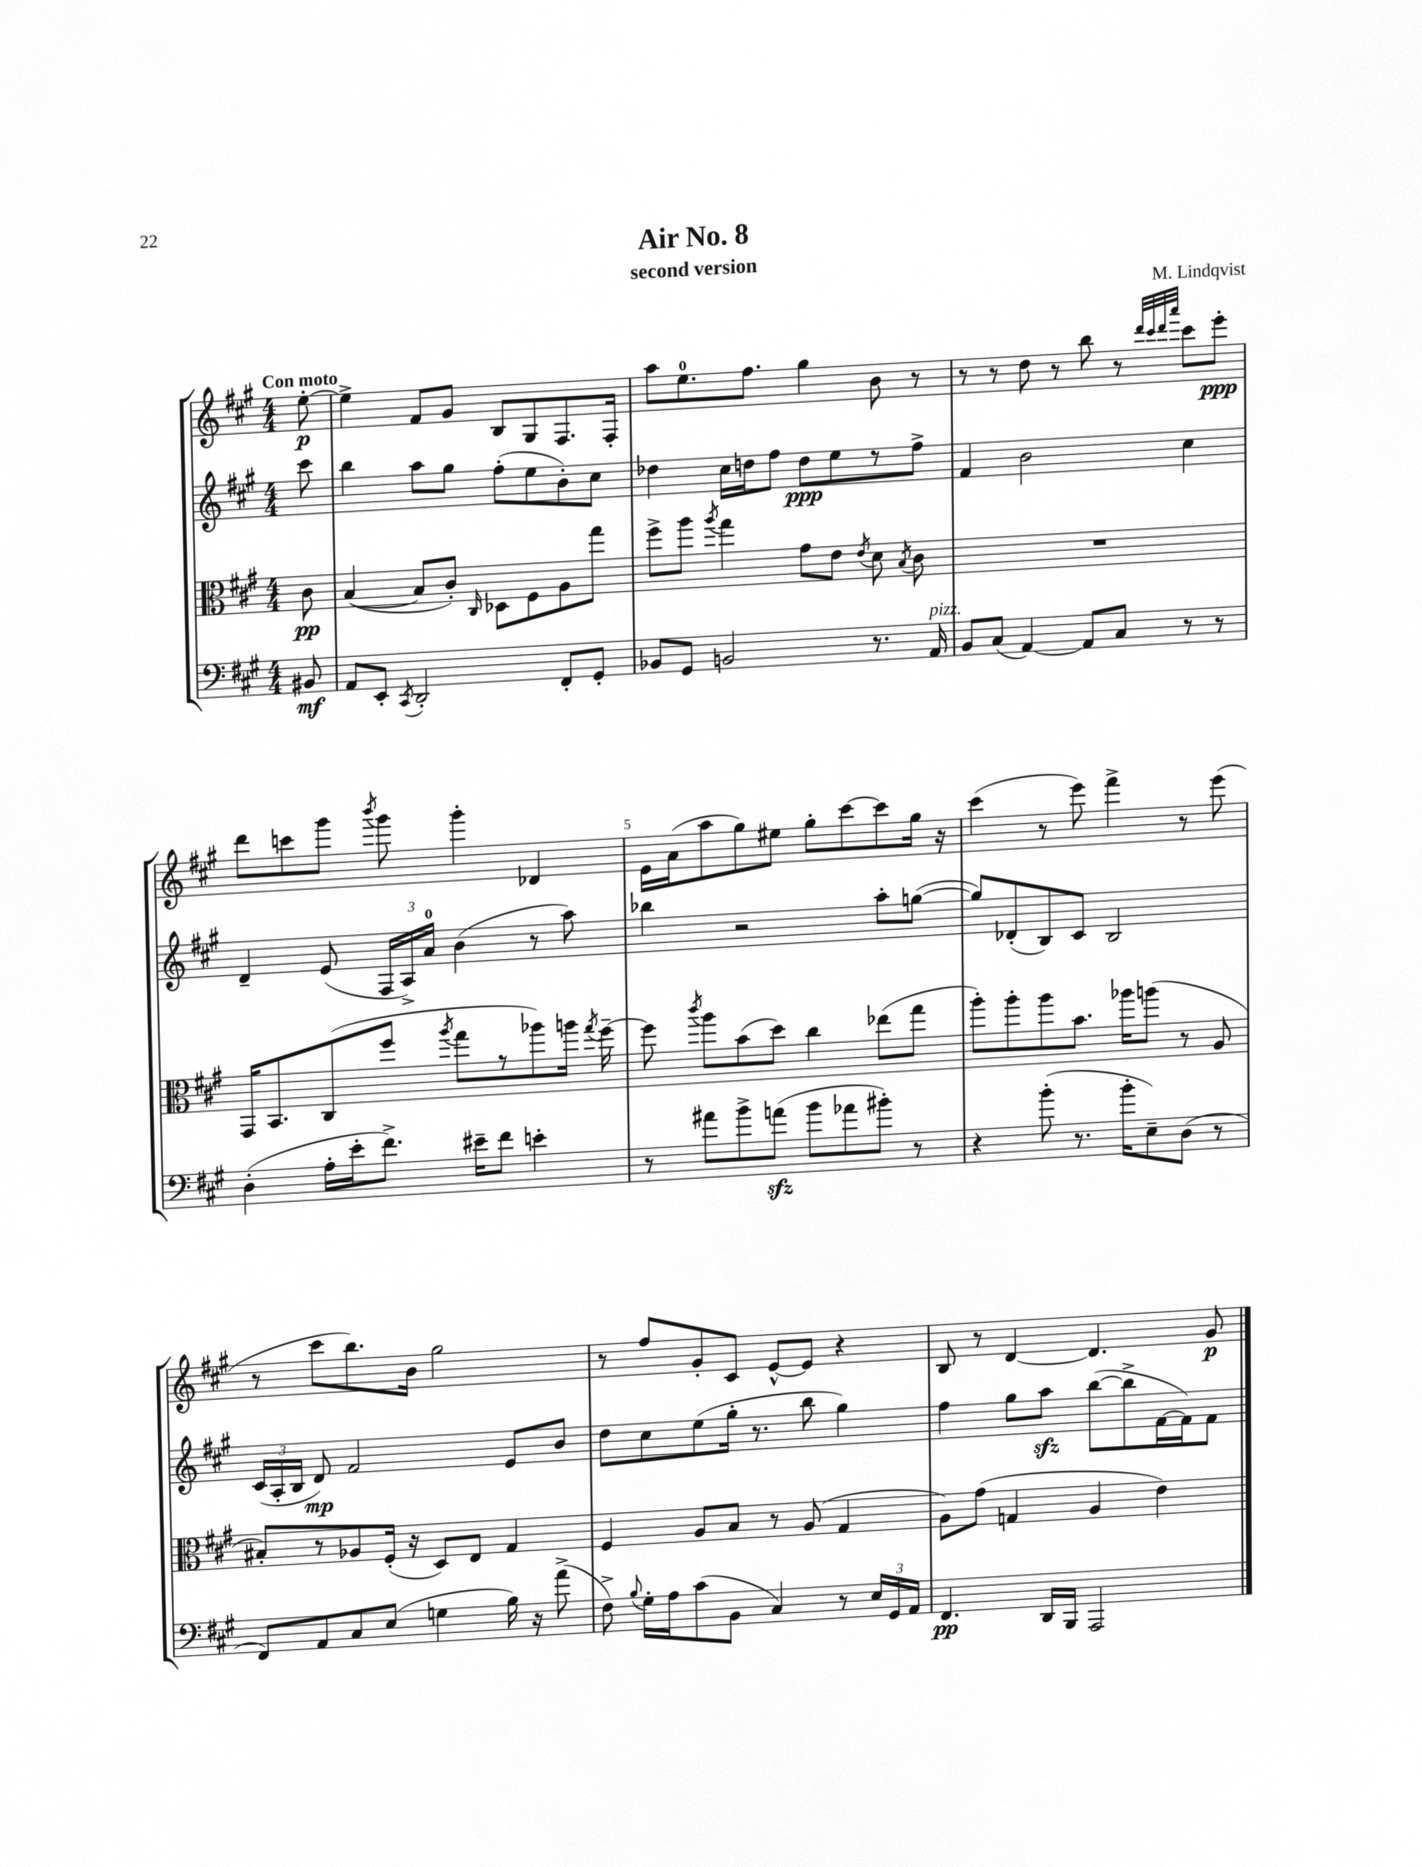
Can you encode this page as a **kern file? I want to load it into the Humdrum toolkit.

**kern	**kern	**kern	**kern
*staff4	*staff3	*staff2	*staff1
*clefF4	*clefC3	*clefG2	*clefG2
*k[f#c#g#]	*k[f#c#g#]	*k[f#c#g#]	*k[f#c#g#]
*M4/4	*M4/4	*M4/4	*M4/4
8BB#	8c#	8ccc#	[8ee'
=	=	=	=
8AA	([4B	4bb	4ee^]
8EE'	.	.	.
8qCC#	.	.	.
2DD'	8B]	8aa	8f#
.	8c#')	8gg#	8g#
.	16qqC#	.	.
.	8D-	(8ff#'	8B
.	8F#	8ee	8G#
8FF#'	8A	8b')	8.F#
8GG#'	8gg#	8cc#	.
.	.	.	16F#'
=	=	=	=
8BB-	8ff#^	4dd-	8aa
8GG#	8aa	.	8.ee
.	8qaa	.	.
2BB	4gg#	16cc#	.
.	.	16dd	8.ff#
.	.	8ff#	.
.	8g#	8dd	4gg#
.	8e	8ee	.
.	8qe	.	.
8.r	8d	8r	8b
.	8qB	.	.
.	8c#	8ff#^	8r
16AA	.	.	.
=	=	=	=
8BB	1r	4f#	8r
(8C#	.	.	8r
[4AA)	.	2b	8dd
.	.	.	8r
8AA]	.	.	8bb
8C#	.	.	8r
.	.	.	32qqddd
.	.	.	32qqccc#
.	.	.	32qqddd
.	.	.	32qqaaa
8r	.	4cc#	8ccc#
8r	.	.	8eee'
=	=	=	=
(4D'	16GG#	4d~	8ddd
.	8.BB	.	.
.	.	.	8ccc
16A'	(8C#	(8e	8ggg#
16e'	.	.	.
.	.	.	8qbbb
8.f#^)	8ff#	24F#	8ggg#
.	.	24A^)	.
.	.	24a	.
.	8qaa	.	.
.	8gg#	(4b	4ggg#'
16e#~	.	.	.
8f#	8r	.	.
4e'	8aa-)	8r	4d-
.	16aa	8aa)	.
.	8qgg#	.	.
.	[16ff#~	.	.
=	=	=	=
8r	8ff#]	4bb-	16e
.	.	.	(16a
.	8qccc#	.	.
8a#	8aa	.	8aa
8b^	(8b	2r	8gg#)
(8a	8dd)	.	8ee#
8b	4cc#	.	8gg#'
8a-	.	.	[8ccc#
8b#')	(8ee-	8aa'	8ccc#]
8r	8gg#	([8gg	16gg#
.	.	.	16r
=	=	=	=
4r	8aa')	8gg])	(4ccc#
.	8aa'	(8d-'	.
(8b'	8aa	8B)	8r
8.r	8.b	8c#	8eee)
.	.	2B	4fff#^
16b'	16aa-	.	.
8E~)	(8aa	.	.
(8D	8r	.	8r
8r	8A	.	(8eee
=	=	=	=
8FF#)	8B#')	(24c#	8r
.	.	24A'	.
.	.	24B	.
8AA	8r	8d)	8ccc#
8C#	8A-	2f#	8.bb)
(8E	(16F#'	.	.
.	16r	.	16b
4G	8D)	.	2gg#
.	8E	.	.
16B)	4G#	8e	.
16r	.	.	.
(8a^	.	8b	.
=	=	=	=
8F#^)	4F#	8dd	8r
8qqB	.	.	.
16G#'	.	8cc#	8ff#
16A	.	.	.
(8c#	8A	(8ee	8g#'
8BB	8B	16gg#'	8c#
.	.	8.r	.
4C#)	8r	.	[8e^^
.	(8A	8bb	8e]
8r	4G#	4gg#)	4r
24E	.	.	.
24GG#	.	.	.
24AA	.	.	.
=	=	=	=
4.FF#	8A)	4ff#	8B
.	(8g#	.	8r
.	4G	8gg#	[4d
16DD	.	8aa	.
16BBB	.	.	.
2AAA	4A	([8bb	4.d]
.	.	8bb^]	.
.	4e)	[16f#	.
.	.	16f#])	.
.	.	8f#	8g#
==	==	==	==
*-	*-	*-	*-
